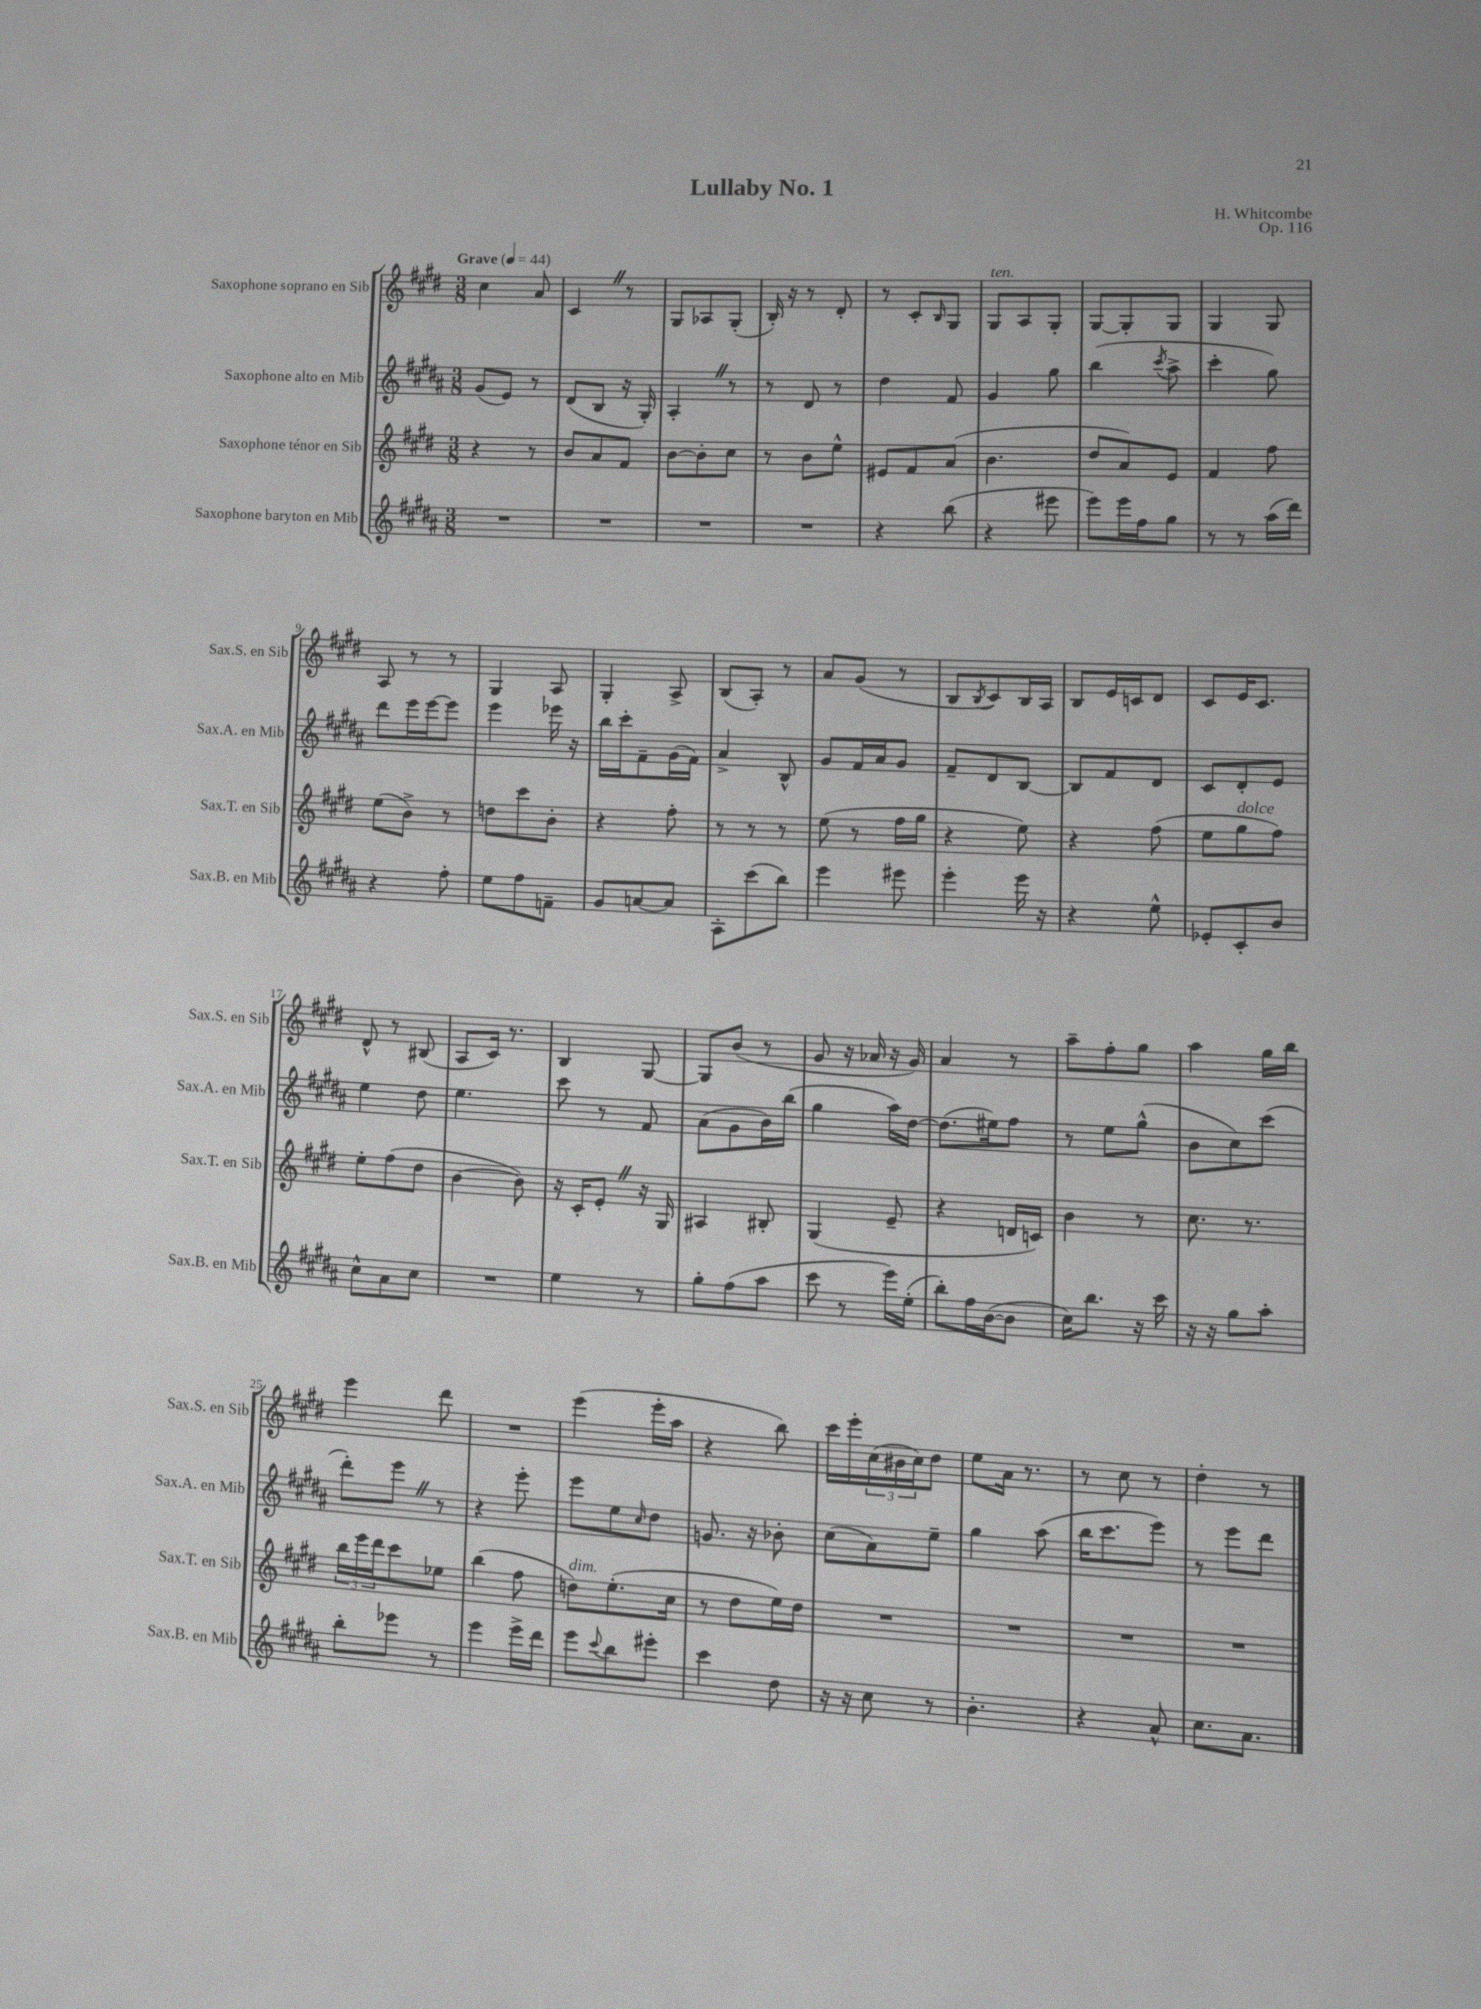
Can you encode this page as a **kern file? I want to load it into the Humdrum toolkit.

**kern	**kern	**kern	**kern
*staff4	*staff3	*staff2	*staff1
*clefG2	*clefG2	*clefG2	*clefG2
*k[f#c#g#d#a#]	*k[f#c#g#d#]	*k[f#c#g#d#a#]	*k[f#c#g#d#]
*M3/8	*M3/8	*M3/8	*M3/8
*MM44	*MM44	*MM44	*MM44
4.r	4r	(8g#	4cc#
.	.	8e)	.
.	8r	8r	8a
=	=	=	=
4.r	8b	(8d#	4c#
.	8a	8B	.
.	8f#	16r	8r
.	.	16G#')	.
=	=	=	=
4.r	[8b	4A#'	8G#
.	8b']	.	8A-
.	8cc#	8r	(8G#'
=	=	=	=
4.r	8r	8r	16B')
.	.	.	16r
.	8b	8d#	8r
.	8ee^^	8r	8d#'
=	=	=	=
4r	8e#	4dd#	8r
.	8f#	.	8c#'
.	.	.	16qqB
(8bb	(8a	8f#	8G#
=	=	=	=
4r	4.b	4g#	8G#
.	.	.	8A
8eee#	.	8gg#	8G#'
=	=	=	=
8eee)	8dd#	(4bb	[8G#
16eee	8a)	.	8G#']
16ff#	.	.	.
.	.	8qccc#	.
8gg#	8e	8aa#^	8G#
=	=	=	=
8r	4f#	4ccc#'	4G#
8r	.	.	.
(16aa#	8ff#	8gg#)	8G#
16ddd#)	.	.	.
=	=	=	=
4r	(8ee	8ddd#	8A
.	8b^)	16eee	8r
.	.	[16eee	.
8ff#'	8r	8eee]	8r
=	=	=	=
8ee	8dd	4eee	4G#
8ff#	8ccc#	.	.
8f~	8b'	16eee-	8A
.	.	16r	.
=	=	=	=
8g#	4r	16bb	4G#'
.	.	16ccc#'	.
[8a	.	8f#~	.
8a]	8ff#'	(16g#	8A^
.	.	16f#)	.
=	=	=	=
8A#'	8r	4a#^	(8B
(8ccc#	8r	.	8A')
8bb)	8r	8B^^	8r
=	=	=	=
4eee	(8ee	8g#	8a
.	8r	16f#	(8g#
.	.	16a#	.
8eee#	16ff#	8g#	8r
.	16gg#	.	.
=	=	=	=
4eee'	4r	8f#~	8B
.	.	.	8qB
.	.	8d#	8c#)
16eee	8ee)	[8B	16B
16r	.	.	16A
=	=	=	=
4r	4r	8B]	8B
.	.	8f#	16e
.	.	.	16c
8ee^^	(8ff#	8d#	8d#
=	=	=	=
8e-'	8ee	8c#	8c#
8c#'	8gg#	8d#'	16e
.	.	.	8.c#
8b	8ff#)	8e	.
=	=	=	=
8cc#^^	8ee'	4ee	8d#^^
8a#	(8ff#	.	8r
8cc#	8dd#	8dd#	(8B#
=	=	=	=
4.r	[4b	4.ee	8A
.	.	.	16c#)
.	.	.	8.r
.	8b])	.	.
=	=	=	=
4ee	16r	8ccc#	4B
.	16c#'	.	.
.	8e'	8r	.
8r	16r	8f#	[8G#
.	16G#	.	.
=	=	=	=
8gg#'	4A#	(8a#	8G#]
(8ff#	.	8g#	(8b
8aa#	8B#'	16b)	8r
.	.	(16bb	.
=	=	=	=
8ccc#	(4G#	4gg#	8g#
8r	.	.	16r
.	.	.	16a-
16eee)	8e~	16aa#)	16r
(16ee'	.	[16dd#	16g#)
=	=	=	=
8bb')	4r	(8.dd#]	4a
16ff#	.	.	.
([16b	.	16ee#)	.
8b]	16d	8ff#	8r
.	16c)	.	.
=	=	=	=
16cc#)	4b	8r	8aa~
8.bb	.	.	.
.	.	8ee	8ff#'
16r	8r	(8gg#^^	8gg#
16ccc#	.	.	.
=	=	=	=
16r	8.cc#	8b	4aa
16r	.	.	.
8gg#	.	8cc#)	.
.	8.r	.	.
8aa#'	.	(8ccc#	16gg#
.	.	.	16bb
=	=	=	=
8bb'	24bb	8ddd#')	4eee
.	24eee	.	.
.	24ddd#	.	.
8eee-	8ccc#	8eee	.
8r	8ee-	8r	8ddd#
=	=	=	=
4eee	(4bb	4r	4.r
16eee^	8ff#	8eee'	.
16ddd#	.	.	.
=	=	=	=
8eee	8dd)	8eee	(4eee
8qqccc#	.	.	.
8bb	(8.ee'	8ee	.
.	.	16qqcc#	.
8eee#'	.	8dd#	16eee'
.	16cc#	.	16aa
=	=	=	=
4ccc#	8r	8.g	4r
.	8dd#	.	.
.	.	16r	.
8dd#	16ee)	8b-'	8bb)
.	16dd#	.	.
=	=	=	=
16r	4.r	(8cc#	16ccc#
16r	.	.	16eee'
8cc#	.	8a#)	(24cc#
.	.	.	24b#
.	.	.	24cc#)
8r	.	8ee~	8dd#
=	=	=	=
4.b'	4.r	4gg#	8ee
.	.	.	16a
.	.	.	8.r
.	.	(8aa#	.
=	=	=	=
4r	4.r	16bb	8r
.	.	8.ccc#	.
.	.	.	8cc#
8a#^^	.	8eee)	8r
=	=	=	=
8.cc#	4.r	8r	4dd#'
.	.	8eee	.
8.a#	.	.	.
.	.	8ddd#	8r
==	==	==	==
*-	*-	*-	*-
